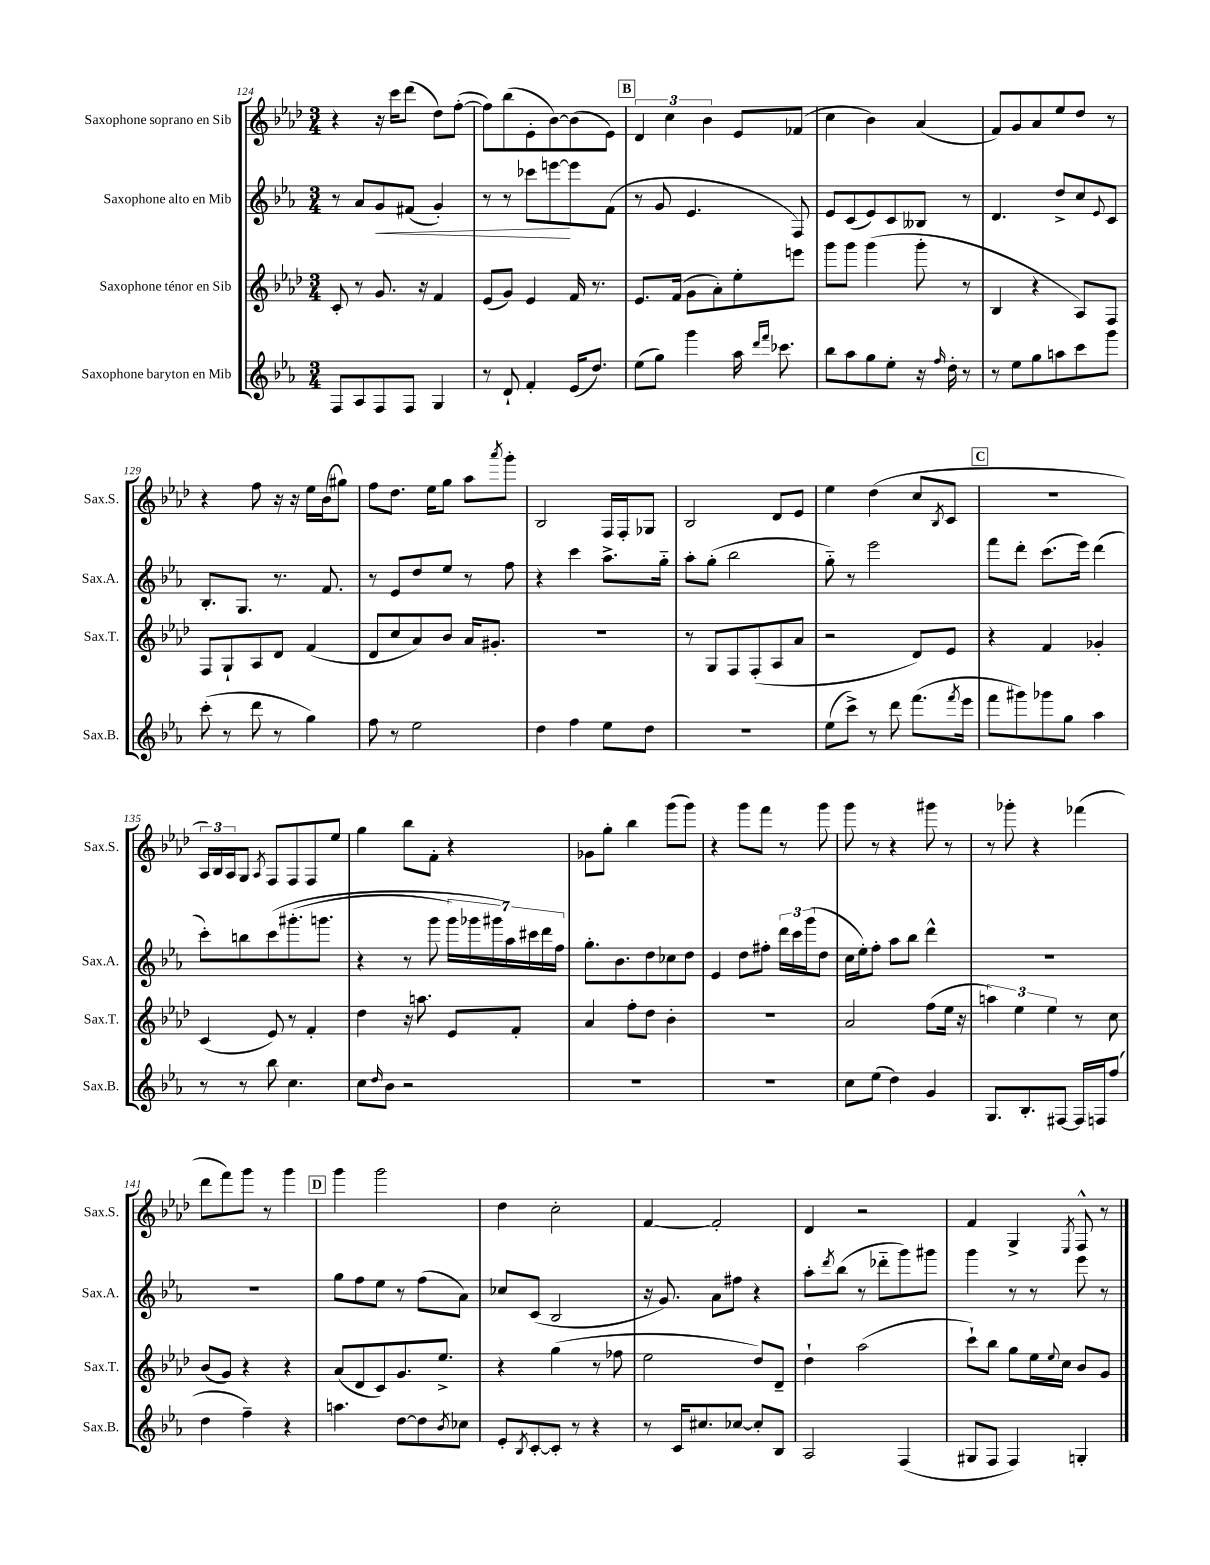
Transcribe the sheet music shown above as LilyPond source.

<<
\new StaffGroup <<
\new Staff = "s0" \with { instrumentName = "Saxophone soprano en Sib" shortInstrumentName = "Sax.S." } {
    \clef treble \key aes \major \numericTimeSignature \time 3/4
    r4 r16 c'''16 des'''8( des''8) f''8~-.( |
    f''8) bes''8( ees'8-. bes'8~) bes'8( ees'8) |
    \mark \markup { \box "B" } \tuplet 3/2 { des'4 c''4 bes'4 } ees'8 fes'8( |
    c''4 bes'4) aes'4( |
    f'8) g'8 aes'8 ees''8 des''8 r8 |
    r4 f''8 r16 r16 ees''16 bes'16( gis''8) |
    f''8 des''8. ees''16 g''8 aes''8 \acciaccatura { aes'''8 } g'''8-. |
    bes2 f16 f16-. ges8 |
    bes2 des'8 ees'8 |
    ees''4 des''4( c''8 \acciaccatura { bes8 } c'8 |
    \mark \markup { \box "C" } R2. |
    \tuplet 3/2 { aes16) bes16 aes16 } g8 \acciaccatura { aes8 } f8 f8 f8 ees''8 |
    g''4 bes''8 f'8-. r4 |
    ges'8 g''8-. bes''4 g'''8( g'''8) |
    r4 g'''8 f'''8 r8 g'''8 |
    g'''8 r8 r4 gis'''8 r8 |
    r8 ges'''8-. r4 fes'''4( |
    des'''8 f'''8) g'''8 r8 g'''4 |
    \mark \markup { \box "D" } g'''4 g'''2 |
    des''4 c''2-. |
    f'4~ f'2-. |
    des'4 r2 |
    f'4 g4-> \acciaccatura { ees8 } f8-^ r8 \bar "|." |
}
\new Staff = "s1" \with { instrumentName = "Saxophone alto en Mib" shortInstrumentName = "Sax.A." } {
    \clef treble \key ees \major \numericTimeSignature \time 3/4
    r8 aes'8 g'8\< fis'8( g'4-.) |
    r8 r8 ces'''8 e'''8~\! e'''8 f'8( |
    \mark \markup { \box "B" } r8 g'8 ees'4. f8) |
    ees'8 c'8( ees'8) c'8 beses8 r8 |
    d'4. d''8-> c''8 \appoggiatura { ees'8 } c'8 |
    bes8.-. g8. r8. f'8. |
    r8 ees'8 d''8 ees''8 r8 f''8 |
    r4 c'''4 aes''8.-> g''16-_ |
    aes''8-. g''8-.( bes''2 |
    g''8-_) r8 ees'''2 |
    \mark \markup { \box "C" } f'''8 d'''8-. c'''8.( ees'''16) d'''4( |
    c'''8-.) b''8 c'''8\( gis'''8.-.( g'''8. |
    r4 r8 g'''8 \tuplet 7/4 { g'''16) ges'''16 gis'''16 aes''16\) cis'''16 d'''16 f''16 } |
    g''8.-. bes'8. d''8 ces''8 d''8 |
    ees'4 d''8 fis''8-. \tuplet 3/2 { d'''16 c'''16 g'''16( } d''8 |
    c''16 ees''16-.) f''8-. aes''8 bes''8 d'''4-^ |
    R2. |
    R2. |
    \mark \markup { \box "D" } g''8 f''8 ees''8 r8 f''8( aes'8) |
    ces''8 c'8( bes2 |
    r16 g'8.) aes'8 fis''8 r4 |
    aes''8-. \acciaccatura { d'''8 } bes''8( r8 des'''8-_ g'''8) gis'''8 |
    g'''4 r8 r8 ees'''8 r8 \bar "|." |
}
\new Staff = "s2" \with { instrumentName = "Saxophone ténor en Sib" shortInstrumentName = "Sax.T." } {
    \clef treble \key aes \major \numericTimeSignature \time 3/4
    c'8-. r8 g'8. r16 f'4 |
    ees'8( g'8) ees'4 f'16 r8. |
    \mark \markup { \box "B" } ees'8. f'16( g'8 aes'8-.) ees''8-. e'''8 |
    g'''8 g'''8 g'''4( g'''8-. r8 |
    bes4 r4 aes8) f8 |
    f8 g8-! aes8 des'8 f'4( |
    des'8 c''8 aes'8) bes'8 aes'16 gis'8.-. |
    R2. |
    r8 g8 f8 f8-.( aes8 aes'8 |
    r2 des'8) ees'8 |
    \mark \markup { \box "C" } r4 f'4 ges'4-. |
    c'4( ees'8) r8 f'4-. |
    des''4 r16 a''8. ees'8 f'8-. |
    aes'4 f''8-. des''8 bes'4-. |
    R2. |
    aes'2 f''8( ees''16 r16 |
    \tuplet 3/2 { a''4) ees''4 ees''4 } r8 c''8 |
    bes'8( g'8) r4 r4 |
    \mark \markup { \box "D" } aes'8( des'8 c'8) g'8. ees''8.-> |
    r4 g''4( r8 fes''8 |
    ees''2 des''8) des'8-- |
    des''4-! aes''2( |
    c'''8-!) bes''8 g''8 ees''16 \appoggiatura { ees''8 } c''16 bes'8 g'8 \bar "|." |
}
\new Staff = "s3" \with { instrumentName = "Saxophone baryton en Mib" shortInstrumentName = "Sax.B." } {
    \clef treble \key ees \major \numericTimeSignature \time 3/4
    f8 aes8 f8 f8 g4 |
    r8 d'8-! f'4-. ees'16( d''8.) |
    \mark \markup { \box "B" } ees''8( g''8) g'''4 aes''16 \grace { d'''16 f'''16 } ces'''8. |
    bes''8 aes''8 g''8 ees''8-. r16 \grace { f''16 } d''16-. r8 |
    r8 ees''8 g''8 a''8 c'''8 g'''8 |
    c'''8-.( r8 d'''8 r8 g''4) |
    f''8 r8 ees''2 |
    d''4 f''4 ees''8 d''8 |
    R2. |
    ees''8( c'''8->) r8 d'''8 f'''8.( \acciaccatura { f'''8 } ees'''16 |
    \mark \markup { \box "C" } f'''8 gis'''8) ges'''8 g''8 aes''4 |
    r8 r8 bes''8 c''4. |
    c''8 \grace { d''16 } bes'8 r2 |
    R2. |
    R2. |
    c''8 ees''8( d''4) g'4 |
    g8. bes8.-. fis8~ fis16 f16 f''8( |
    d''4 f''4--) r4 |
    \mark \markup { \box "D" } a''4. d''8~ d''8 \acciaccatura { bes'8 } ces''8 |
    ees'8-. \acciaccatura { bes8 } c'8~-. c'8-. r8 r4 |
    r8 c'16 cis''8. ces''8~ ces''8-. bes8 |
    aes2 f4( |
    gis8 f8 f4) g4-. \bar "|." |
}
>>
>>
\layout { \context { \Score currentBarNumber = #124 } }
